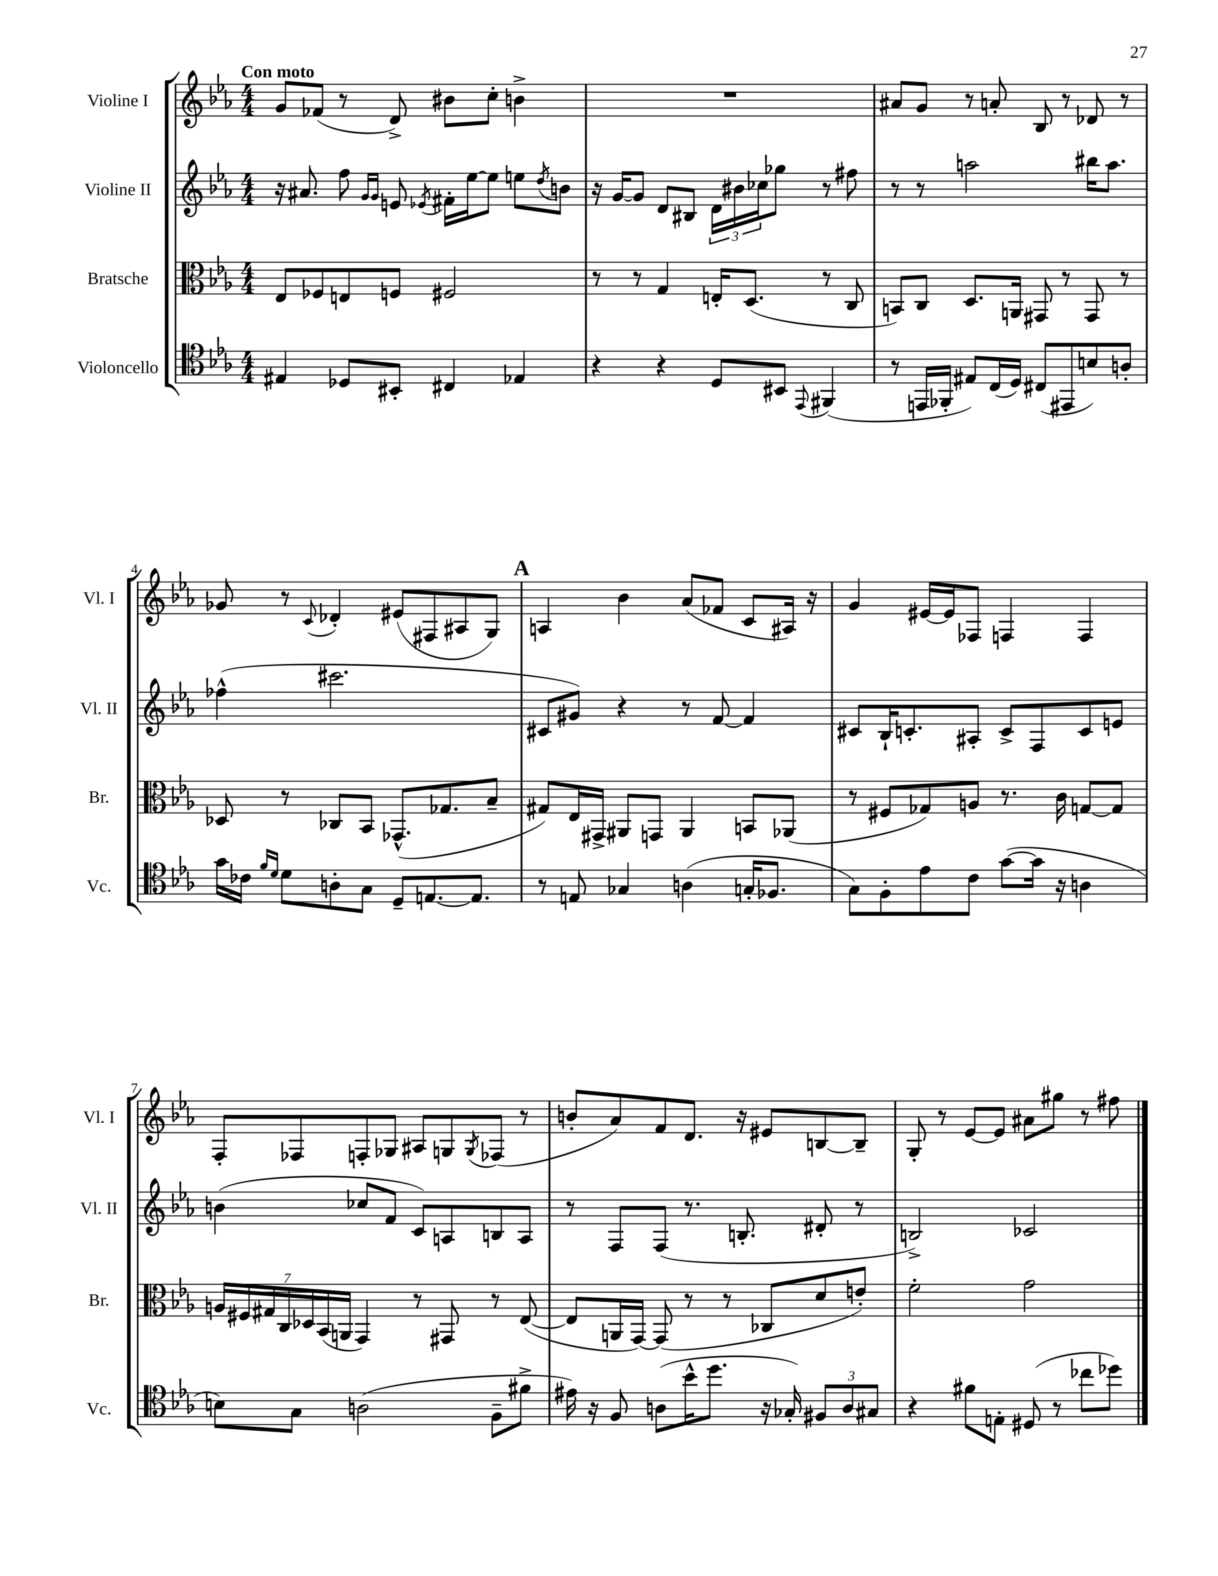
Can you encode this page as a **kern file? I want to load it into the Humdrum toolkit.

**kern	**kern	**kern	**kern
*part4	*part3	*part2	*part1
*staff4	*staff3	*staff2	*staff1
*I"Violoncello	*I"Bratsche	*I"Violine II	*I"Violine I
*I'Vc.	*I'Br.	*I'Vl. II	*I'Vl. I
*clefC4	*clefC3	*clefG2	*clefG2
*k[b-e-a-]	*k[b-e-a-]	*k[b-e-a-]	*k[b-e-a-]
*M4/4	*M4/4	*M4/4	*M4/4
=1	=1	=1	=1
!	!	!	!LO:TX:a:B:t=Con moto
4E#X/	8E-/L	16r	8g/L
.	.	8.a#X/	.
.	8F-X/	.	(8f-X/J
8D-X/L	8En/	8ff\	8r
.	.	16qqg/LL	.
.	.	16qqg/JJ	.
8BB#X'/J	8Fn/J	8en/	8d^/)
.	.	8qe-X/	.
4C#X/	2F#X/	16f#X'\LL	8b#X\L
.	.	[16ee-\J	.
.	.	8ee-\J]	8cc'\J
4E-X/	.	8een\L	4bn^\
.	.	8qdd/	.
.	.	8bn\J	.
=2	=2	=2	=2
4r	8r	16r	1r
.	.	[16g/KL	.
.	8r	8g/J]	.
4r	4G/	8d/L	.
.	.	8B#X/J	.
8D/L	16En'/KL	24d\LL	.
.	.	24b#X\	.
.	(8.D/J	.	.
.	.	24cc-X\J	.
8BB#X/J	.	8gg-X\J	.
8qqEE-/	.	.	.
(4FF#X/	8r	8r	.
.	8C/	8ff#X\	.
=3	=3	=3	=3
8r	8BBn/L)	8r	8a#X/L
16EEn/LL	8C/J	8r	8g/J
16FF-X'/JJ	.	.	.
8E#X/L)	8.D/L	2aan\	8r
(16C/L	.	.	8an'/
16D/JJ)	16AAn/Jk	.	.
(8C#X/L	8GG#X/	.	8B-/
8EE#X/	8r	.	8r
8Bn/)	8GG#/	16bb#X\KL	8d-X/
.	.	8.aa\J	.
8An'/J	8r	.	8r
!!LO:LB:g=z
=4	=4	=4	=4
16g\LL	8D-X/	(4ff-X^^\	8g-X/
16c-X\JJ	.	.	.
16qqf/LL	.	.	.
16qqd/JJ	.	.	.
8d\L	8r	.	8r
.	.	.	8qqc/
8An'\	8C-X/L	2.ccc#X\	4d-X'/
8G\J	8BB-/J	.	.
8D~/L	(8.GG-X^^/L	.	(8e#X/L
[8.En/	.	.	8F#X/
.	8.G-X/	.	.
.	.	.	8A#X/
8.E/J]	.	.	.
.	8B-~/J	.	8G/J)
!!LO:REH:place=s1:t=A
=5	=5	=5	=5
8r	8G#X/L)	8c#X/L	4An/
8En/	16E-/L	8g#X/J)	.
.	16GG#X^/JJ	.	.
4G-X/	8AA#X/L	4r	4b-\
.	8GGn/J	.	.
(4An\	4AA#/	8r	(8a-/L
.	.	[8f/	8f-X/J
16Gn'/KL	8BBn/L	4f/]	8c/L
8.F-X/J	.	.	.
.	(8AA-X/J	.	16A#X/Jk)
.	.	.	16r
=6	=6	=6	=6
8G\L)	8r	8c#X/L	4g/
8F'\	8F#X/L	16B-`/K	.
.	.	8.cn'/	.
8e-\	8G-X/)	.	[16e#X/LL
.	.	.	16e#/J]
8c\J	8An/J	8A#X'/J	8F-X/J
([8g\L	8.r	8c^/L	4Fn/
16g\Jk]	.	8F/	.
16r	16c\	.	.
4An\	[8Gn/L	8c/	4F/
.	8G/J]	8en/J	.
!!LO:LB:g=z
=7	=7	=7	=7
8Bn\L)	28An/LL	(4bn\	8F'/L
.	28F#X/	.	.
.	28G#X/	.	.
.	28C/	.	.
8G\J	.	.	8F-X/
.	28D-X/	.	.
.	(28BB-/	.	.
.	28AAn/JJ	.	.
(2An\	4GG/)	8cc-X/L	8Fn'/
.	.	8f/J	8G-X/J
.	8r	8c/L)	8A#X/L
.	8GG#X/	8An/	8Gn/
.	.	.	8qG/
8F~\L	8r	8Bn/	(8F-X/J
8f#X^\J	([8E-/	8A/J	8r
=8	=8	=8	=8
16e#X\)	8E-/L]	8r	8bn'/L
16r	.	.	.
8F/	16AAn/L	8F/L	8a-/)
.	[16GG/JJ)	.	.
(8An\L	(8GG/]	(8F/J	8f/
16b-^^\K	8r	8.r	8.d/J
8.dd\J	.	.	.
.	8r	.	.
.	.	8.Bn'/	16r
16r	8C-X/L	.	8e#X/L
16G-X'/)	.	.	.
12F#X/L	8d/	8d#X'/	[8Bn/
12A/	.	.	.
.	8en'/J)	8r	8B~/J]
12G#X/J	.	.	.
=9	=9	=9	=9
4r	2f'\	2Bn^/)	8G'/
.	.	.	8r
8f#X\L	.	.	[8e-/L
8En'\J	.	.	8e-/J]
(8D#X/	2g\	2c-X/	8a#X\L
8r	.	.	8gg#X\J
8cc-X\L	.	.	8r
8dd-X\J)	.	.	8ff#X\
==	==	==	==
*-	*-	*-	*-
